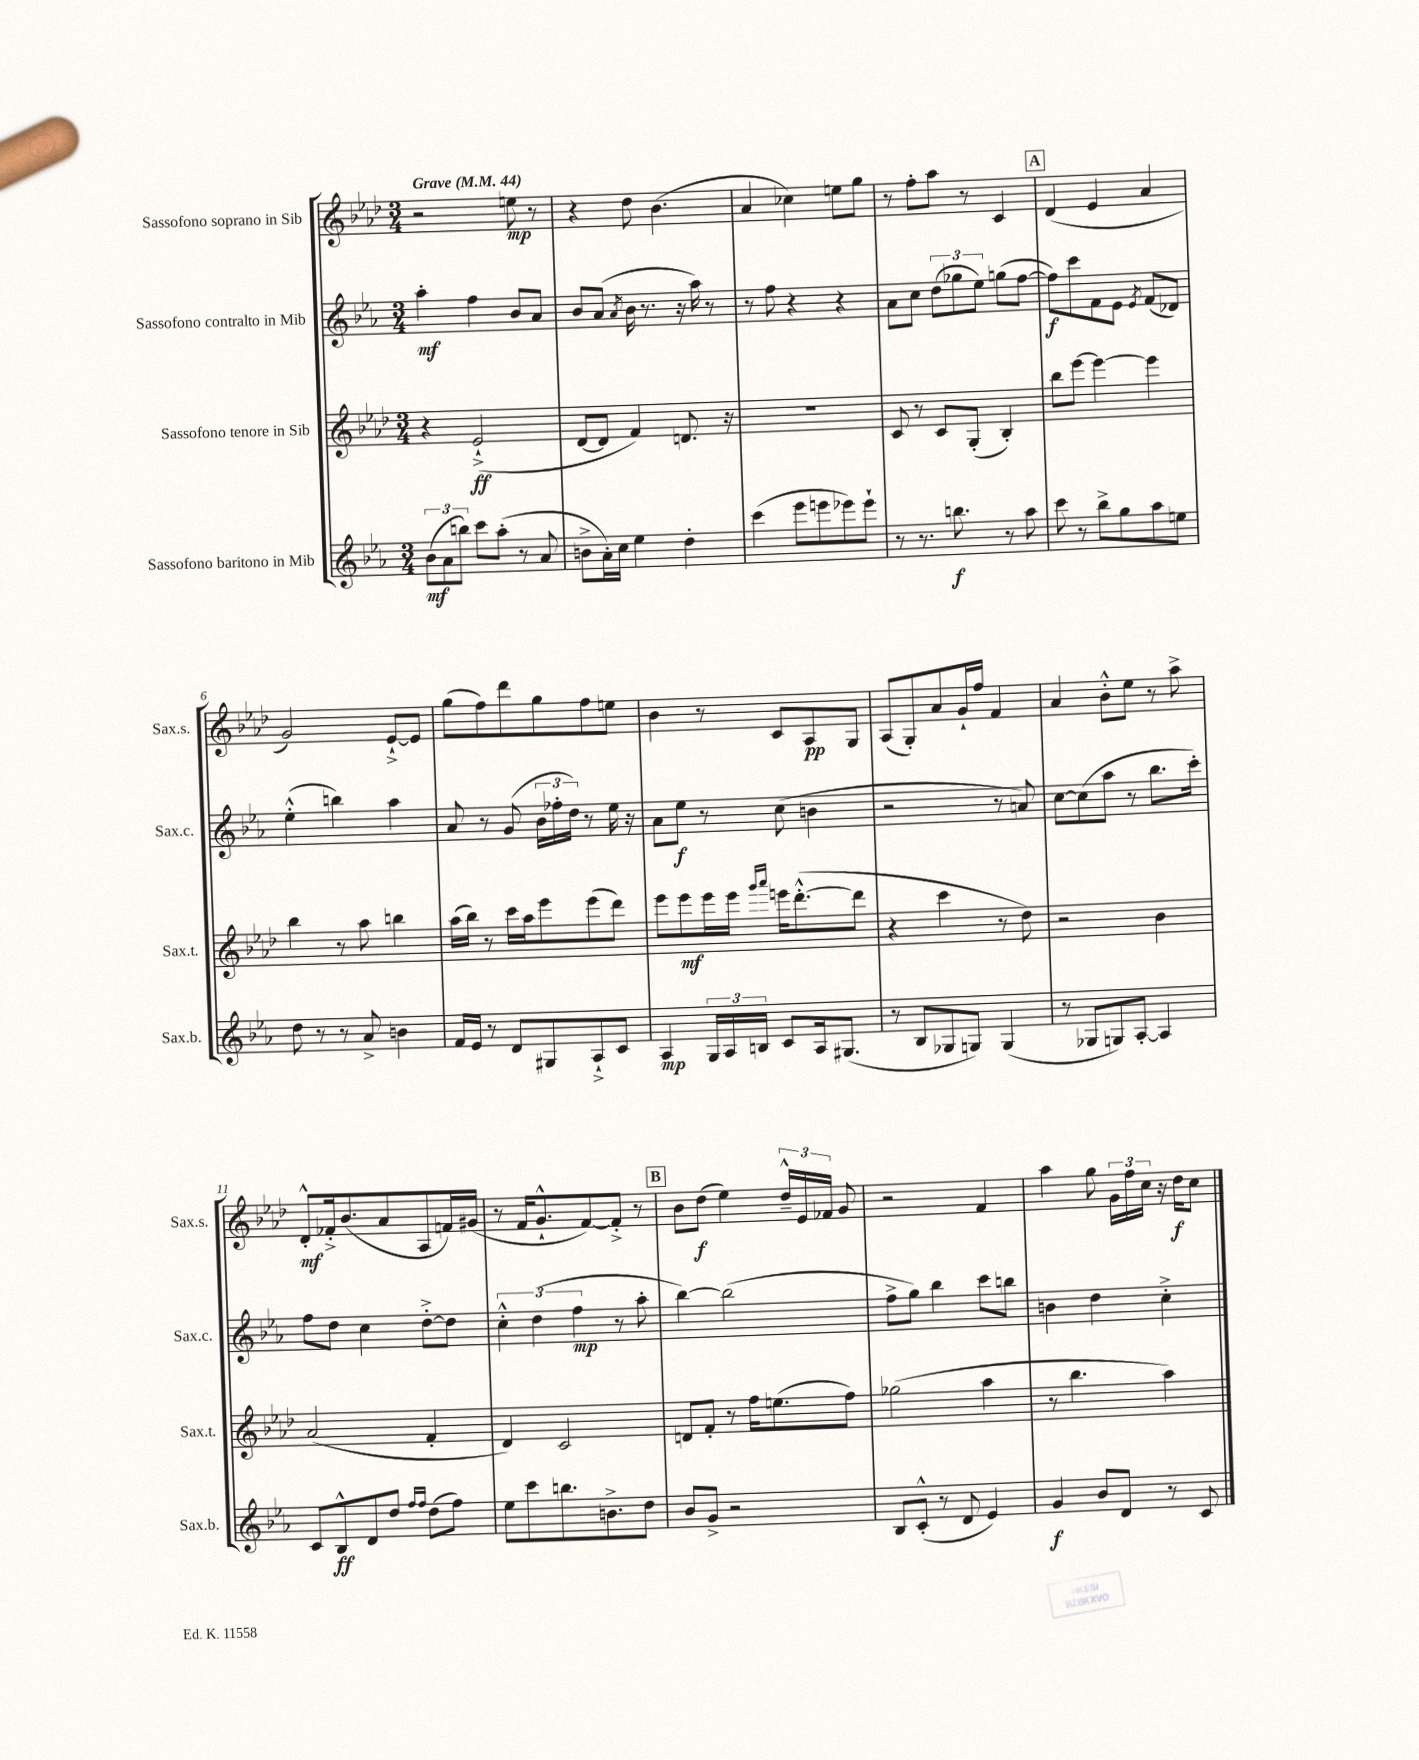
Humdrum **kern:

**kern	**kern	**kern	**kern
*staff4	*staff3	*staff2	*staff1
*clefG2	*clefG2	*clefG2	*clefG2
*k[b-e-a-]	*k[b-e-a-d-]	*k[b-e-a-]	*k[b-e-a-d-]
*M3/4	*M3/4	*M3/4	*M3/4
*MM44	*MM44	*MM44	*MM44
(12b-	4r	4aa-'	2r
12a-	.	.	.
12bb)	.	.	.
8ccc	(2e-`^	4ff	.
(8aa-'	.	.	.
8r	.	8b-	8ee
8a-	.	8a-	8r
=	=	=	=
8b^	[8d-	8b-	4r
16a-')	8d-]	(8a-	.
16cc	.	.	.
.	.	8qa-	.
4ee-	4f)	16b-	8dd-
.	.	8.r	.
.	.	.	(4.b-
4dd'	8.d	16r	.
.	.	16aa-)	.
.	.	8r	.
.	16r	.	.
=	=	=	=
(4ccc	2.r	8r	4a-
.	.	8ff	.
8eee-	.	4r	4cc-)
8eee	.	.	.
8eee-)	.	4r	8ee
8eee-`	.	.	8gg
=	=	=	=
8r	8c	8a-	8r
8.r	8r	8cc	8ff'
.	8c	(12dd	8aa-
8.bb	.	.	.
.	.	12gg-	.
.	(8G'	.	8r
.	.	12ee-)	.
8r	4B-')	(8gg	4c
8aa-	.	[8ff	.
=	=	=	=
8ccc	8bb-	8ff])	(4d-
8r	[8eee-	8ccc	.
8bb-^	4eee-_	8f	4e-
8gg	.	8e-	.
.	.	8qe-	.
8aa-	4eee-]	(8f	4a-
8ee	.	8d-)	.
=	=	=	=
8dd	4bb-	(4ee-'^^	2g)
8r	.	.	.
8r	8r	4bb)	.
8a-^	8aa-	.	.
4b	4bb	4aa-	[8e-`^
.	.	.	8e-]
=	=	=	=
16f	(16aa-	8a-	(8gg
16e-	16bb-)	.	.
8r	8r	8r	8ff)
8d	16ccc	(8g	8ddd-
.	16aa-	.	.
8G#	8eee-	24b-	8gg
.	.	24ff-'	.
.	.	24dd)	.
8A-`^	(8eee-	8r	8ff
8c	8ddd-)	16ee-	8ee
.	.	16r	.
=	=	=	=
4A-	8eee-	8a-	4b-
.	8eee-	8ee-	.
24G	16eee-	8r	8r
24A-	.	.	.
.	16eee-	.	.
24B	.	.	.
.	16qqggg	.	.
.	16qqaaa-	.	.
8c	16eee	(8cc	8c
.	([8.ddd-'^^	.	.
16A-	.	4b	8A-
(8.G#	.	.	.
.	8ddd-]	.	8G
=	=	=	=
8r	4r	2r	(8A-
8B-	.	.	8G')
8G-	4ccc	.	8a-
8G)	.	.	16g`
.	.	.	16ff
(4G	8r	8r	4f
.	8dd-)	8a)	.
=	=	=	=
8r	2r	[8cc	4a-
8G-	.	(8cc]	.
8G)	.	8aa-	8b-'^^
[8A-'	.	8r	8ee-
4A-]	4b-	8.bb-	8r
.	.	.	8aa-^
.	.	16ccc')	.
=	=	=	=
8c	(2a-	8ff	8d-'^^
8B-^^	.	8dd	16f-'^
.	.	.	(8.b-
8d	.	4cc	.
8dd	.	.	8a-
16qqff	.	.	.
16qqff	.	.	.
(8dd	4f'	[8dd'^	8A-
8ff)	.	8dd]	16f)
.	.	.	(16g#
=	=	=	=
8ee-	4d-)	6cc'^^	8r
8ccc	.	.	16f
.	.	(6dd	.
.	.	.	8.g`^^
8.bb	2c	.	.
.	.	6ff	.
.	.	.	[8f)
8.b^	.	.	.
.	.	8r	8f'^]
8dd	.	8aa-'	8r
=	=	=	=
8b-	8d	[4bb-)	8b-
8g^	8f'	.	(8dd-
2r	8r	(2bb-]	4ee-)
.	16ff	.	.
.	(8.ee	.	.
.	.	.	24dd-~^^
.	.	.	24e-
.	.	.	24f-
.	8ff)	.	8g
=	=	=	=
8B-	(2gg-	8ff^	2r
(8c'^^	.	8gg)	.
8r	.	4bb-	.
8d	.	.	.
4e-)	4aa-	8ccc	4f
.	.	8bb	.
=	=	=	=
4g	8r	4b	4aa-
.	4.bb-	.	.
8b-	.	4dd	8gg
8d	.	.	24g
.	.	.	24ff
.	.	.	24cc
8r	4aa-)	4cc'^	16r
.	.	.	16dd-
8c	.	.	8cc
==	==	==	==
*-	*-	*-	*-
